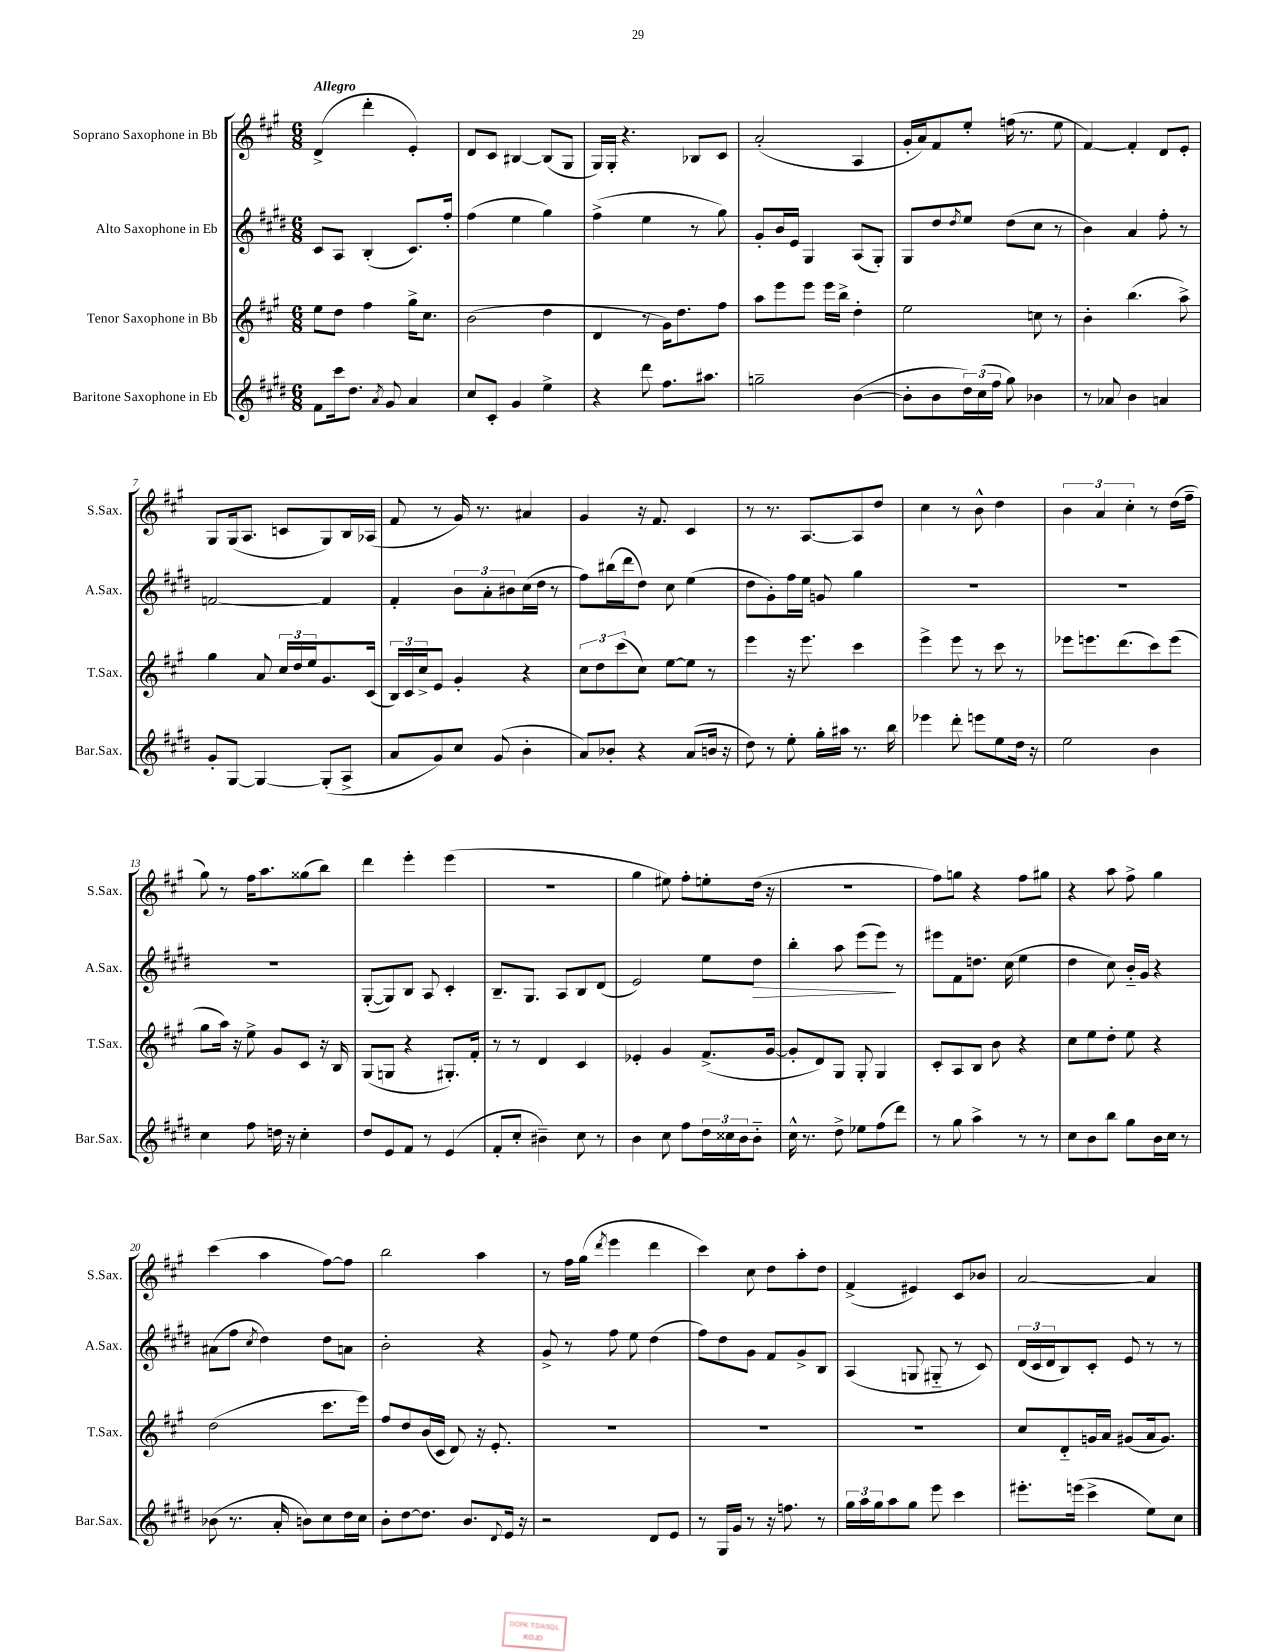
<<
\new StaffGroup <<
\new Staff = "s0" \with { instrumentName = "Soprano Saxophone in Bb" shortInstrumentName = "S.Sax." } {
    \clef treble \key a \major \numericTimeSignature \time 6/8 \tempo "Allegro"
    d'4->( d'''4-. e'4-.) |
    d'8 cis'8 bis4~ bis8( gis8 |
    gis16) gis16-. r4. bes8 cis'8 |
    a'2-.( a4 |
    gis'16-. a'16) fis'8 e''8-. f''16( r8. e''8 |
    fis'4~) fis'4-. d'8 e'8-. |
    gis8 gis16( a8. c'8 gis8) b16 aes16( |
    fis'8 r8 gis'16) r8. ais'4 |
    gis'4 r16 fis'8. cis'4 |
    r8 r8. a8.~ a8 d''8 |
    cis''4 r8 b'8-^ d''4 |
    \tuplet 3/2 { b'4 a'4 cis''4-. } r8 d''16( fis''16-- |
    gis''8) r8 fis''16 a''8. gisis''8( b''8) |
    d'''4 e'''4-. e'''4( |
    R2. |
    gis''4 eis''8) fis''8-. e''8-. d''16( r16 |
    R2. |
    fis''8) g''8 r4 fis''8 gis''8 |
    r4 a''8 fis''8-> gis''4 |
    cis'''4( a''4 fis''8~) fis''8 |
    b''2 a''4 |
    r8 fis''16 gis''16( \acciaccatura { d'''8 } e'''4 d'''4 |
    cis'''4) cis''8 d''8 a''8-. d''8 |
    fis'4->( eis'4) cis'8 bes'8 |
    a'2~ a'4 \bar "|." |
}
\new Staff = "s1" \with { instrumentName = "Alto Saxophone in Eb" shortInstrumentName = "A.Sax." } {
    \clef treble \key e \major \numericTimeSignature \time 6/8
    cis'8 a8 b4-.( cis'8.) fis''16-. |
    fis''4( e''4 gis''4) |
    fis''4->( e''4 r8 gis''8) |
    gis'8-. b'16 e'16 gis4 a8( gis8-.) |
    gis8 dis''8 \acciaccatura { dis''8 } e''8 dis''8( cis''8 r8 |
    b'4) a'4 fis''8-. r8 |
    f'2~ f'4 |
    fis'4-. \tuplet 3/2 { b'8 a'8-. bis'8 } cis''16( dis''16 r8 |
    fis''8) bis''16( dis'''16 dis''8) cis''8 e''4( |
    dis''8 gis'8-.) fis''16 e''16 g'8 gis''4 |
    R2. |
    R2. |
    R2. |
    gis8~-.( gis8) b8 a8 cis'4-. |
    b8.-- gis8. a8 b8 dis'8( |
    e'2) e''8 dis''8\> |
    b''4-. a''8 e'''8( e'''8\!) r8 |
    eis'''8 fis'8 d''8. cis''16( e''4 |
    dis''4 cis''8) b'16-_ gis'16 r4 |
    ais'8( fis''8 \acciaccatura { cis''8 } dis''4) dis''8 a'8 |
    b'2-. r4 |
    gis'8-> r8 fis''8 e''8 dis''4( |
    fis''8) dis''8 gis'8 fis'8 gis'8-> b8 |
    a4( g8 gis8-_ r8 cis'8) |
    \tuplet 3/2 { dis'16( cis'16 dis'16 } b8) cis'8-. e'8 r8 r8 \bar "|." |
}
\new Staff = "s2" \with { instrumentName = "Tenor Saxophone in Bb" shortInstrumentName = "T.Sax." } {
    \clef treble \key a \major \numericTimeSignature \time 6/8
    e''8 d''8 fis''4 gis''16-> cis''8. |
    b'2( d''4 |
    d'4 r8 gis'16) d''8. fis''8 |
    a''8 e'''8 e'''8 e'''16 b''16-> d''4-. |
    e''2 c''8 r8 |
    b'4-. b''4.( a''8->) |
    gis''4 a'8 \tuplet 3/2 { cis''16 d''16 e''16 } gis'8. cis'16( |
    \tuplet 3/2 { b16) cis'16 cis''16-> } e'8 gis'4-. r4 |
    \tuplet 3/2 { cis''8 d''8 cis'''8( } cis''8) e''8~ e''8 r8 |
    e'''4 r16 e'''8. cis'''4 |
    e'''4-> e'''8 r8 cis'''8 r8 |
    ees'''8 e'''8. d'''8.( cis'''8) e'''8( |
    gis''8 a''16) r16 e''8-> gis'8 cis'8 r16 b16 |
    gis8( g8 r4 gis8.-.) fis'16-. |
    r8 r8 d'4 cis'4 |
    ees'4-. gis'4 fis'8.->( gis'16~ |
    gis'8-. d'8) gis8 gis8-. gis4 |
    cis'8-. a8 b8 b'8 r4 |
    cis''8 e''8 d''8-. e''8 r4 |
    d''2( cis'''8. e'''16) |
    fis''8 d''8 b'16( cis'16 d'8) r16 e'8.-. |
    R2. |
    R2. |
    R2. |
    cis''8 d'8-_ g'16 a'16 gis'8( a'16 gis'8.) \bar "|." |
}
\new Staff = "s3" \with { instrumentName = "Baritone Saxophone in Eb" shortInstrumentName = "Bar.Sax." } {
    \clef treble \key e \major \numericTimeSignature \time 6/8
    fis'8 cis'''16 dis''8. \acciaccatura { a'8 } gis'8 a'4 |
    cis''8 cis'8-. gis'4 e''4-> |
    r4 dis'''8 fis''8. ais''8. |
    g''2-- b'4~( |
    b'8-. b'8 \tuplet 3/2 { dis''16) cis''16( fis''16 } gis''8) bes'4 |
    r8 aes'8 b'4 a'4 |
    gis'8-. gis8~ gis4~ gis8-.( a8-> |
    a'8 gis'8) cis''8 gis'8( b'4-. |
    a'8) bes'8-. r4 a'8( b'16 r16 |
    dis''8) r8 e''8-. gis''16-. ais''16 r8. b''16 |
    ees'''4 dis'''8-. e'''8 e''8 dis''16 r16 |
    e''2 b'4 |
    cis''4 fis''8 d''16 r16 cis''4-. |
    dis''8 e'8 fis'8 r8 e'4( |
    fis'8-. cis''8-. bis'4--) cis''8 r8 |
    b'4 cis''8 fis''8 \tuplet 3/2 { dis''16 cisis''16 b'16 } b'8-_ |
    cis''16-^ r8. dis''8-> ees''8 fis''8( dis'''8) |
    r8 gis''8 a''4-> r8 r8 |
    cis''8 b'8 b''8 gis''8 b'16 cis''16 r8 |
    bes'8( r8. a'16-. b'8) cis''8 dis''16 cis''16 |
    b'8-. dis''8~ dis''8. b'8. \appoggiatura { dis'8 } e'16 r16 |
    r2 dis'8 e'8 |
    r8 gis16 gis'16 r8 r16 f''8. r8 |
    \tuplet 3/2 { gis''16 a''16 gis''16 } a''8 gis''8 e'''8 cis'''4 |
    eis'''8.-. e'''16( cis'''4-> e''8) cis''8 \bar "|." |
}
>>
>>
